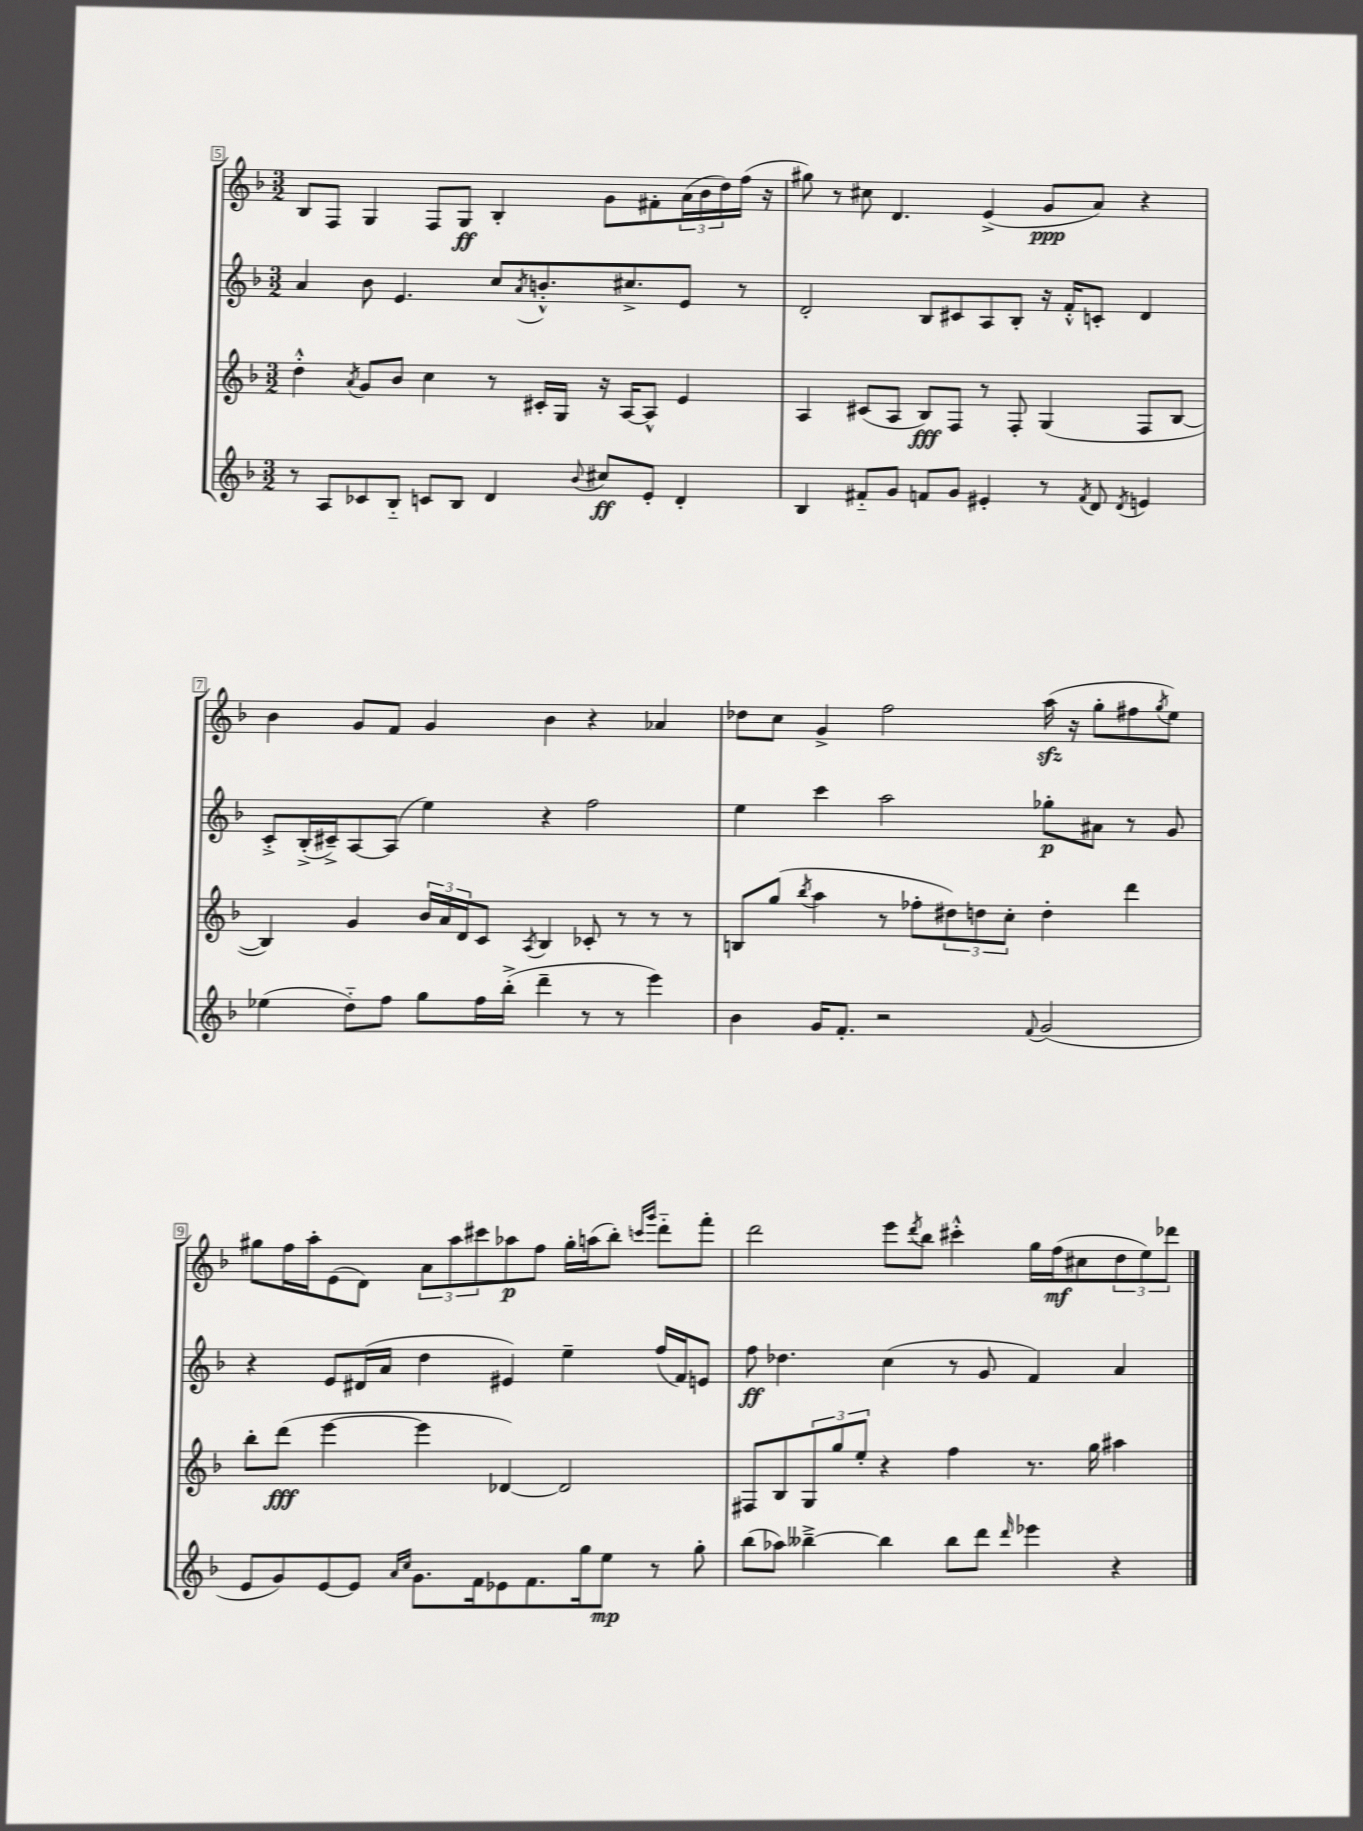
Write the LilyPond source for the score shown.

<<
\new StaffGroup <<
\new Staff = "s0" {
    \clef treble \key f \major \numericTimeSignature \time 3/2
    bes8 f8 g4 f8 g8\ff bes4-. g'8 fis'8-. \tuplet 3/2 { a'16( bes'16 d''16) } f''16( r16 |
    gis''8) r8 cis''8 d'4. e'4->( g'8\ppp a'8) r4 |
    bes'4 g'8 f'8 g'4 bes'4 r4 aes'4 |
    des''8 c''8 g'4-> f''2 a''16\sfz( r16 g''8-. fis''8 \acciaccatura { g''8 } e''8) |
    gis''8 f''16 a''16-. e'8( d'8) \tuplet 3/2 { a'8 a''8 cis'''8 } aes''8\p f''8 gis''16-. a''16( bes''8-.) \grace { c'''16 g'''16 } d'''8-_ f'''8-. |
    d'''2 e'''8 \acciaccatura { d'''8 } bes''8 cis'''4-.-^ g''16 f''16\mf( cis''8 \tuplet 3/2 { d''8 e''8) des'''8 } \bar "|." |
}
\new Staff = "s1" {
    \clef treble \key f \major \numericTimeSignature \time 3/2
    a'4 bes'8 e'4. c''8 \acciaccatura { a'8 } b'8.-.-^ cis''8.-> e'8 r8 |
    d'2-. bes8 cis'8 a8 bes8-. r16 f'16-.-^ c'8-. d'4 |
    c'8-.-> bes16-.->( cis'16--->) a8~ a8( e''4) r4 f''2 |
    e''4 c'''4 a''2 ges''8-.\p ais'8 r8 g'8 |
    r4 e'8 dis'16( a'16 d''4 eis'4) e''4-- f''16( f'16) e'8 |
    f''8\ff des''4. c''4( r8 g'8 f'4) a'4 \bar "|." |
}
\new Staff = "s2" {
    \clef treble \key f \major \numericTimeSignature \time 3/2
    d''4-.-^ \acciaccatura { a'8 } g'8 bes'8 c''4 r8 cis'16-. g16 r16 a16~ a8-^ e'4 |
    a4 cis'8( a8 bes8\fff) f8 r8 f8-. g4( f8 bes8~ |
    bes4) g'4 \tuplet 3/2 { bes'16 a'16 d'16 } c'8 \acciaccatura { a8 } bes4 ces'8-. r8 r8 r8 |
    b8 g''8( \acciaccatura { bes''8 } a''4 r8 fes''8-. \tuplet 3/2 { dis''8) d''8 c''8-. } d''4-. d'''4 |
    bes''8-. d'''8\fff( e'''4~ e'''4 des'4~) des'2 |
    fis8 bes8 \tuplet 3/2 { g8 g''8 e''8-. } r4 f''4 r8. g''16 ais''4 \bar "|." |
}
\new Staff = "s3" {
    \clef treble \key f \major \numericTimeSignature \time 3/2
    r8 a8 ces'8 bes8-_ c'8 bes8 d'4 \appoggiatura { bes'8 } cis''8\ff e'8-. d'4-. |
    bes4 fis'8-_ g'8 f'8 g'8 eis'4-. r8 \acciaccatura { f'8 } d'8 \acciaccatura { d'8 } e'4 |
    ees''4( d''8-_) f''8 g''8 f''16 bes''16-.->( d'''4-- r8 r8 e'''4) |
    bes'4 g'16 f'8.-. r2 \appoggiatura { f'8 } g'2( |
    e'8 g'8) e'8~ e'8 \grace { a'16 c''16 } g'8. f'16 ees'8 f'8. g''16 e''8\mp r8 g''8-. |
    bes''8( aes''8) beses''4~---> beses''4 beses''8 d'''8 \grace { d'''16 } ees'''4 r4 \bar "|." |
}
>>
>>
\layout { \context { \Score currentBarNumber = #5 \override BarNumber.stencil = #(make-stencil-boxer 0.1 0.3 ly:text-interface::print) } }
